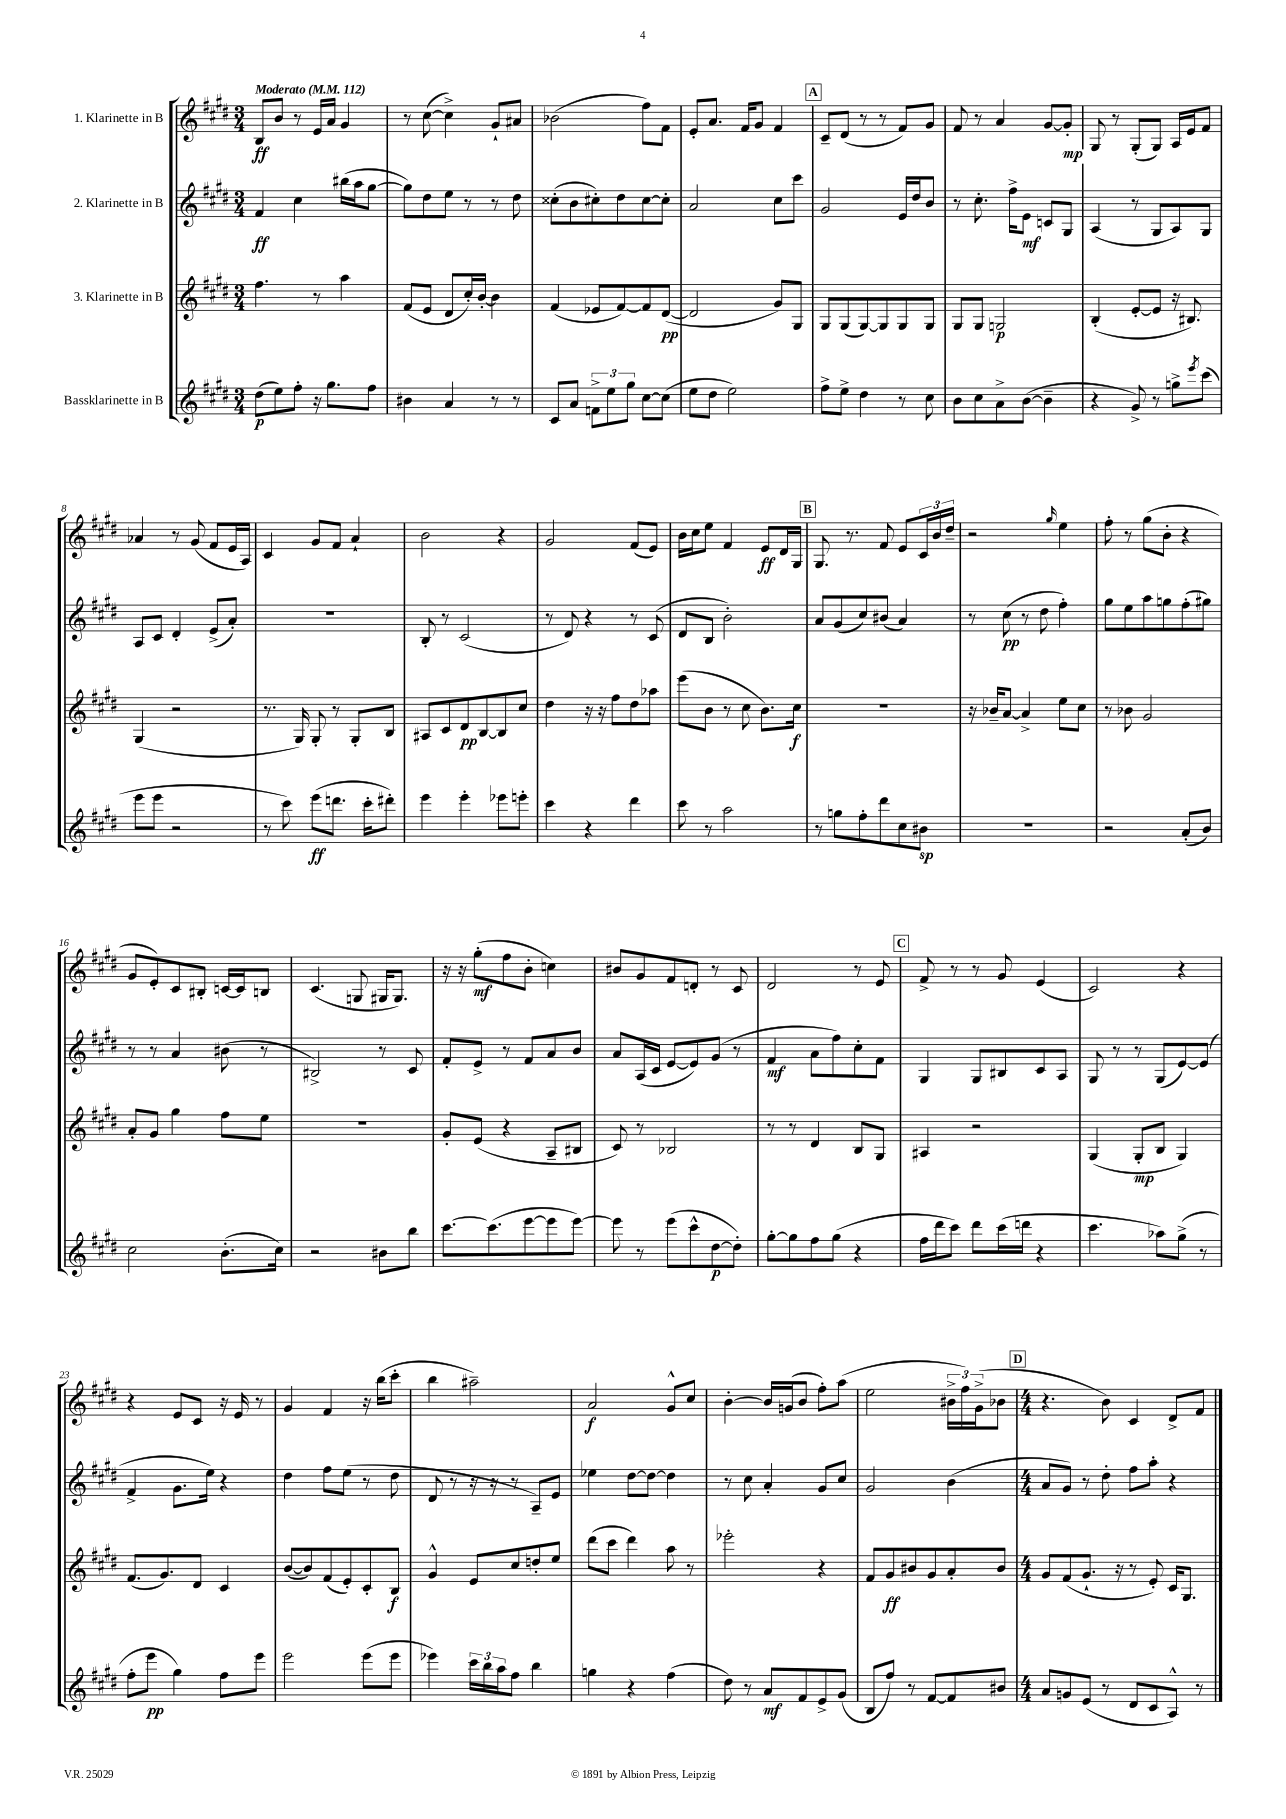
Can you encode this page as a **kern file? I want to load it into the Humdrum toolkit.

**kern	**kern	**kern	**kern
*staff4	*staff3	*staff2	*staff1
*clefG2	*clefG2	*clefG2	*clefG2
*k[f#c#g#d#]	*k[f#c#g#d#]	*k[f#c#g#d#]	*k[f#c#g#d#]
*M3/4	*M3/4	*M3/4	*M3/4
*MM112	*MM112	*MM112	*MM112
(8dd#\L	4.ff#\	4f#/	8B/L
8ee\)	.	.	8b/J
8ff#'\J	.	4cc#\	8r
16r	8r	.	16e/LL
8.gg#\L	.	.	16a/JJ
.	4aa\	(16bb#\LL	4g#/
.	.	16aa\J	.
8ff#\J	.	[8gg#\J	.
=	=	=	=
4b#\	(8f#/L	8gg#\]L)	8r
.	8e/J	8dd#\	([8cc#\
4a/	8d#/L	8ee\J	4cc#^\])
.	16cc#'/L)	8r	.
.	[16b'/JJ	.	.
8r	4b\]	8r	8g#`/L
8r	.	8dd#\	8a#/J
=	=	=	=
8c#/L	(4f#/	(8cc##'\L	(2b-\
8a/J	.	8b\	.
12f^\L	8e-/L	8cc#'\)	.
12ee\	.	.	.
.	[8f#/)	8dd#\	.
12gg#\J	.	.	.
[8cc#\L	8f#/]	[8cc#\	8ff#\L)
(8cc#\]J	([8d#/J	8cc#'\]J	8f#\J
=	=	=	=
8ee\L	2d#/]	2a/	8e'/L
8dd#\J	.	.	8.a/J
2ee\)	.	.	.
.	.	.	16f#/LK
.	.	.	8g#/J
.	8g#/L)	8cc#\L	4f#/
.	8G#/J	8ccc#\J	.
=	=	=	=
8ff#^\L	8G#/L	2g#/	8c#~/L
8ee^\J	(8G#/	.	(8d#/J
4dd#\	[8G#/)	.	8r
.	8G#/]	.	8r
8r	8G#/	16e/LL	8f#/L)
.	.	16dd#/J	.
8cc#\	8G#/J	8b/J	8g#/J
=	=	=	=
8b\L	8G#/L	8r	8f#/
8cc#\	8G#/J	8.cc#'\	8r
8a^\	2G/	.	4a/
.	.	16ff#^\LK	.
([8b\J	.	8e\J	.
4b~\]	.	8c/L	[8g#/L
.	.	8G#/J	8g#'/]J
=	=	=	=
4r	(4B'/	(4A/	8G#/
.	.	.	8r
8g#^/)	[8e'/L	8r	(8G#'/L
8r	8e/]J	8G#/L	8G#/J)
8gg^\L	16r	8A/)	16A/LL
.	8.B#/)	.	16e/J
8qeee/	.	.	.
(8ccc#\J	.	8G#/J	8f#/J
=	=	=	=
8eee\L	(4G#/	8A/L	4a-/
8eee\J	.	8c#/J	.
2r	2r	4d#'/	8r
.	.	.	(8g#/
.	.	(8e^/L	8f#/L
.	.	8a'/J)	16e/L
.	.	.	16A/JJ)
=	=	=	=
8r	8.r	2.r	4c#/
8ccc#\)	.	.	.
.	16G#/)	.	.
(8eee\L	8G#'/	.	8g#/L
8.ddd\J	8r	.	8f#/J
.	8G#'/L	.	4a`/
16ccc#'\LK	.	.	.
8ddd#'\J)	8B/J	.	.
=	=	=	=
4eee\	8A#/L	8B'/	2b\
.	8c#/	8r	.
4eee'\	8d#/	(2c#/	.
.	[8B/	.	.
8eee-\L	8B/]	.	4r
8eee'\J	8cc#/J	.	.
=	=	=	=
4ccc#\	4dd#\	8r	2g#/
.	.	8d#/)	.
4r	16r	4r	.
.	16r	.	.
.	8ff#\L	.	.
4ddd#\	8dd#\	8r	(8f#/L
.	8aa-\J	(8c#/	8e/J)
=	=	=	=
8ccc#\	(8eee\L	8d#/L	16b\LL
.	.	.	16cc#\J
8r	8b\J	8B/J	8ee\J
2aa\	8r	2b'\)	4f#/
.	8cc#\	.	.
.	8.b\L)	.	8e/L
.	.	.	16d#/L
.	16cc#\Jk	.	16G#/JJ
=	=	=	=
8r	2.r	8a/L	8.G#/
8gg\L	.	(8g#/	.
.	.	.	8.r
8ff#'\	.	8cc#/)	.
8ddd#\	.	(8b#/J	8f#/
8cc#\	.	4a/)	8e/L
8b#\J	.	.	24c#/L
.	.	.	24b/
.	.	.	24dd#~/JJ
=	=	=	=
2.r	16r	8r	2r
.	16b-~/LK	.	.
.	[8a/J	(8cc#\	.
.	4a^/]	8r	.
.	.	8dd#\	.
.	.	.	16qqgg#/
.	8ee\L	4ff#'\)	4ee\
.	8cc#\J	.	.
=	=	=	=
2r	8r	8gg#\L	8ff#'\
.	8b-\	8ee\	8r
.	2g#/	8aa\	(8gg#\L
.	.	8gg\	8b'\J
(8a'/L	.	(8ff#'\	4r
8b/J)	.	8gg#\J)	.
=	=	=	=
2cc#\	8a'/L	8r	8g#/L
.	8g#/J	8r	8e'/)
.	4gg#\	4a/	8c#/
.	.	.	8B#'/J
(8.b'\L	8ff#\L	(8b#\	[16c/LL
.	.	.	16c/]J
.	8ee\J	8r	8B/J
16cc#\Jk)	.	.	.
=	=	=	=
2r	2.r	2B#^/)	(4.c#/
.	.	.	8G/
8b#\L	.	8r	16G#/LK
.	.	.	8.G#/J)
8bb\J	.	8c#/	.
=	=	=	=
[8.ccc#\L	8g#'/L	8f#'/L	16r
.	.	.	16r
.	(8e/J	8e^/J	(8gg#'\L
(8.ccc#\]	.	.	.
.	4r	8r	8ff#\
[8eee\	.	8f#/L	8b'\J
8eee\]	8A~/L	8a/	4cc\)
[8eee\J)	8B#/J	8b/J	.
=	=	=	=
8eee\]	8c#/)	8a/L	8b#/L
8r	8r	(16A/L	8g#/
.	.	16c#/JJ	.
(8eee\L	2B-/	[8e/L	8f#/
8ccc#^^\	.	8e/])	8d'/J
[8dd#\	.	(8g#/J	8r
8dd#'\]J)	.	8r	8c#/
=	=	=	=
[8gg#'\L	8r	4f#/	2d#/
8gg#\]	8r	.	.
8ff#\	4d#/	8a\L	.
(8gg#\J	.	8ff#\)	.
4r	8B/L	8cc#'\	8r
.	8G#/J	8f#\J	8e/
=	=	=	=
16ff#\LL	4A#/	4G#/	8f#^/
16ddd#\J	.	.	.
8ccc#\J)	.	.	8r
8ddd#\L	2r	8G#/L	8r
(16ccc#\L	.	8B#/	8g#/
16ddd\JJ	.	.	.
4r	.	8c#/	(4e/
.	.	8A/J	.
=	=	=	=
4.ccc#\	(4G#/	8G#/	2c#/)
.	.	8r	.
.	8G#'/L	8r	.
8aa-\L)	8B/J	(8G#/L	.
(8gg#^\J	4G#/)	[8e/)	4r
8r	.	(8e/]J	.
=	=	=	=
8ff#'\L	(8.f#/L	4f#^/	4r
8eee\J	.	.	.
.	8.g#/)	.	.
4gg#\)	.	8.g#\L	8e/L
.	8d#/J	.	8c#/J
.	.	16ee\Jk)	.
8ff#\L	4c#/	4r	16r
.	.	.	16e/
8eee\J	.	.	8r
=	=	=	=
2eee\	([8b/L	4dd#\	4g#/
.	8b/])	.	.
.	(8f#/	8ff#\L	4f#/
.	8e'/)	(8ee\J	.
(8eee\L	8c#'/	8r	16r
.	.	.	(16bb\LK
8eee\J	8B/J	8dd#\	8ccc#'\J
=	=	=	=
4eee-\)	4g#^^/	8d#/	4bb\
.	.	8r	.
24ccc#\LL	8e/L	16r	2aa#~\)
24bb\	.	.	.
.	.	16r	.
24aa\J	.	.	.
8ff#\J	8cc#/	8r	.
4bb\	8dd'/	8A~/L)	.
.	8ee/J	8e/J	.
=	=	=	=
4gg\	(8ddd#\L	4ee-\	2a/
.	8ccc#\J	.	.
4r	4ddd#\)	[8dd#\L	.
.	.	8dd#\_J	.
(4ff#\	8aa\	4dd#\]	8g#^^/L
.	8r	.	8cc#/J
=	=	=	=
8dd#\)	2eee-'\	8r	[4b'\
8r	.	8cc#\	.
8a/L	.	4a'/	16b/]LL
.	.	.	(16g/J
8f#/	.	.	8b/J
8e^/	4r	8g#/L	8ff#'\L)
(8g#/J	.	8cc#/J	(8aa\J
=	=	=	=
8B/L	8f#/L	2g#/	2ee\
8ff#/J)	8g#/	.	.
8r	8b#/	.	.
[8f#/L	8g#/	.	.
8f#/]	8a'/	(4b\	24b#^\LL
.	.	.	24ff#\)
.	.	.	(24g#^\J
8b#/J	8b#/J	.	8b-\J
=	=	=	=
*M4/4	*M4/4	*M4/4	*M4/4
8a/L	8g#/L	8a/L	4.r
8g/	(8f#/	8g#/J)	.
(8e/J	8.g#`/J	8r	.
8r	.	8dd#'\	8b\)
.	16r	.	.
8d#/L	8r	8ff#\L	4c#/
8c#/	8e'/)	8aa'\J	.
8A^^/J)	16c#/LK	4r	8d#^/L
.	8.G#/J	.	.
8r	.	.	8f#/J
==	==	==	==
*-	*-	*-	*-
